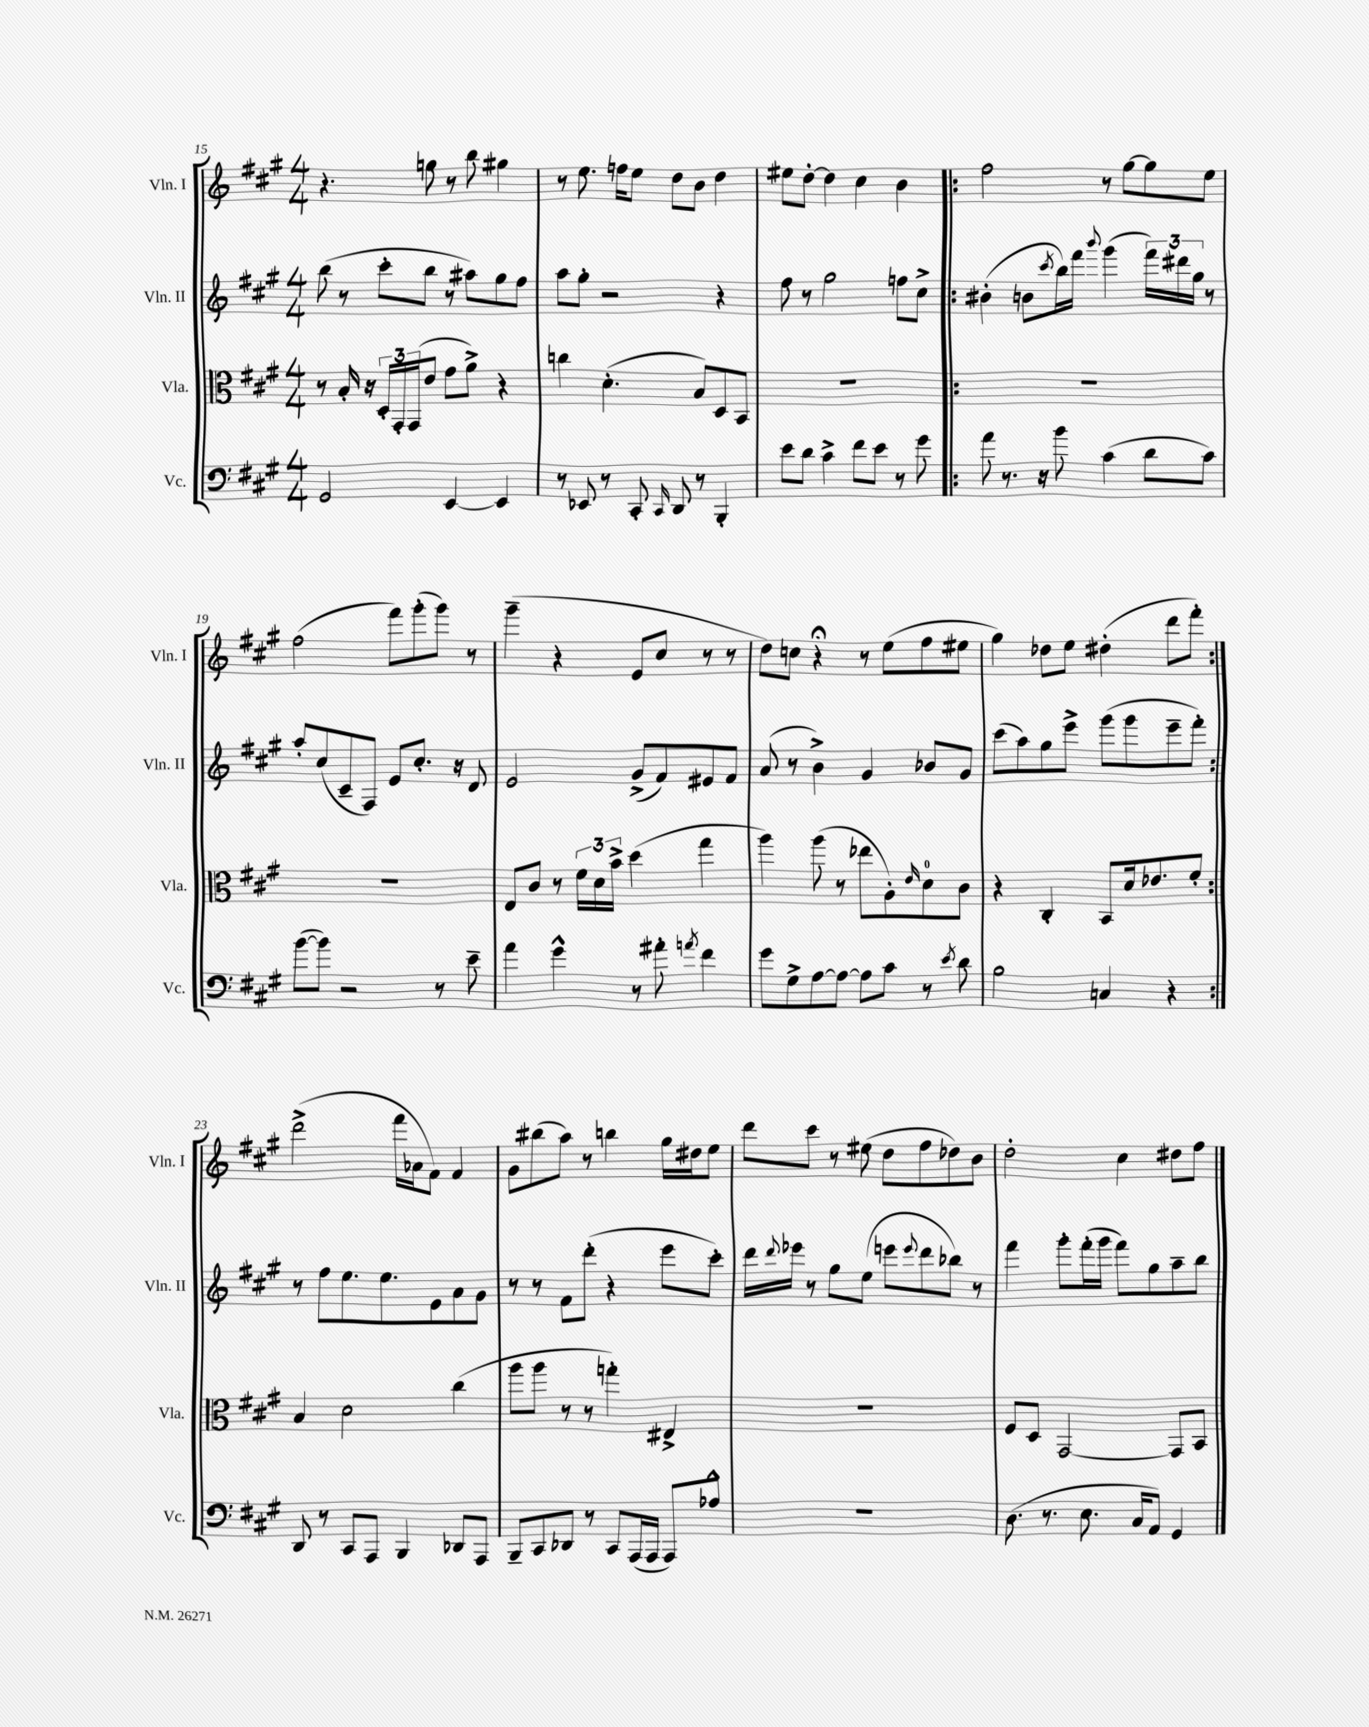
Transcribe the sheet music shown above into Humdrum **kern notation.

**kern	**kern	**kern	**kern
*staff4	*staff3	*staff2	*staff1
*clefF4	*clefC3	*clefG2	*clefG2
*k[f#c#g#]	*k[f#c#g#]	*k[f#c#g#]	*k[f#c#g#]
*M4/4	*M4/4	*M4/4	*M4/4
2GG#	8r	(8bb	4.r
.	16B'	8r	.
.	16r	.	.
.	24D'	8ccc#'	.
.	24GG#'	.	.
.	(24GG#	.	.
.	8e	8bb	8gg
[4EE	8g#	8r	8r
.	8a^)	8aa#)	8bb
4EE]	4r	8gg#	4gg#
.	.	8ff#	.
=	=	=	=
8r	4cc	8aa	8r
8EE-	.	8gg#'	8.ee
8r	(4.d'	2r	.
.	.	.	16ff
8CC#'	.	.	8ee
16qqCC#	.	.	.
8DD	.	.	8dd
8r	8B)	.	8b
4BBB'	8D	4r	4dd
.	8BB	.	.
=	=	=	=
8e	1r	8ff#	8ee#
8d	.	8r	[8dd'
4c#^	.	2gg#	4dd]
8f#	.	.	4cc#
8e	.	.	.
8r	.	8ff	4b
8g#	.	8cc#^	.
=!|:	=!|:	=!|:	=!|:
8a	1r	(4b#'	2ff#
8.r	.	.	.
.	.	8b	.
16r	.	.	.
.	.	8qccc#	.
8b	.	16bb)	.
.	.	16fff#	.
.	.	8qqbbb	.
(4c#	.	(4ggg#	8r
.	.	.	[8gg#
8d	.	24fff#)	8gg#]
.	.	24ddd#	.
.	.	24gg#	.
8c#)	.	8r	8ee
=	=	=	=
([8b	1r	8aa'	(2ff#
8b])	.	(8cc#	.
2r	.	8c#~	.
.	.	8F#)	.
.	.	8e	8fff#)
.	.	8.cc#'	(8ggg#'
8r	.	.	8ggg#)
.	.	16r	.
8e~	.	8d	8r
=	=	=	=
4a	8E	2e	(4ggg#~
.	8c#	.	.
4g#^^	8r	.	4r
.	24f#	.	.
.	24d	.	.
.	24b^	.	.
8r	(4dd	(8g#^	8e
8a#'	.	8f#)	8cc#
8qa	.	.	.
4f#	4gg#	8e#	8r
.	.	8f#	8r
=	=	=	=
8g#	4aa)	(8a	8dd)
8G#^	.	8r	8cc
[8A	(8aa	4b^)	4r;
8A_	8r	.	.
8A]	8ee-	4g#	8r
8c#	8A')	.	(8ee
.	16qqe	.	.
8r	8d	8b-	8ff#
8qe	.	.	.
8d	8c#	8g#	8ee#
=	=	=	=
2B	4r	(8ccc#	4gg#)
.	.	8aa)	.
.	4C#'	8gg#	8dd-
.	.	8eee^	8ee
4C	8BB	(8ggg#	(4dd#'
.	16d	8ggg#	.
.	8.e-	.	.
4r	.	8eee~	8ddd
.	8f#'	8fff#')	8fff#')
=:|!	=:|!	=:|!	=:|!
8DD	4B	8r	(2ddd^
8r	.	8ff#	.
8CC#	2d	8.ee	.
8AAA	.	.	.
.	.	8.ee	.
4BBB	.	.	16fff#
.	.	.	16a-
.	.	8e	8f#)
8DD-	(4cc#	8a	4f#
8AAA	.	8g#	.
=	=	=	=
8BBB~	8aa	8r	8g#
8CC#	8aa	8r	(8bb#
8DD-	8r	8f#	8aa)
8r	8r	(8ddd'	8r
8CC#	4gg')	4r	4bb
(16AAA	.	.	.
16AAA	.	.	.
8AAA)	4E#^	8eee	16gg#
.	.	.	16dd#
8A-^^	.	8ccc#')	8ee
=	=	=	=
1r	1r	16ddd	8ddd
.	.	8qqddd	.
.	.	16eee-	.
.	.	8r	8ccc#
.	.	8gg#	8r
.	.	(8ee	(8ee#
.	.	8eee	8dd
.	.	8qqeee	.
.	.	8ddd	8ff#
.	.	8bb-)	8dd-)
.	.	8r	8b
=	=	=	=
(8.D	8F#	4fff#	2dd'
.	8D	.	.
8.r	.	.	.
.	[2GG#	8ggg#'	.
8.E	.	(16fff#'	.
.	.	16ggg#	.
.	.	8fff#)	4cc#
16C#	.	.	.
8AA)	.	8gg#	.
4GG#	8GG#]	8aa~	8dd#
.	8BB	8bb	8ff#
==	==	==	==
*-	*-	*-	*-
